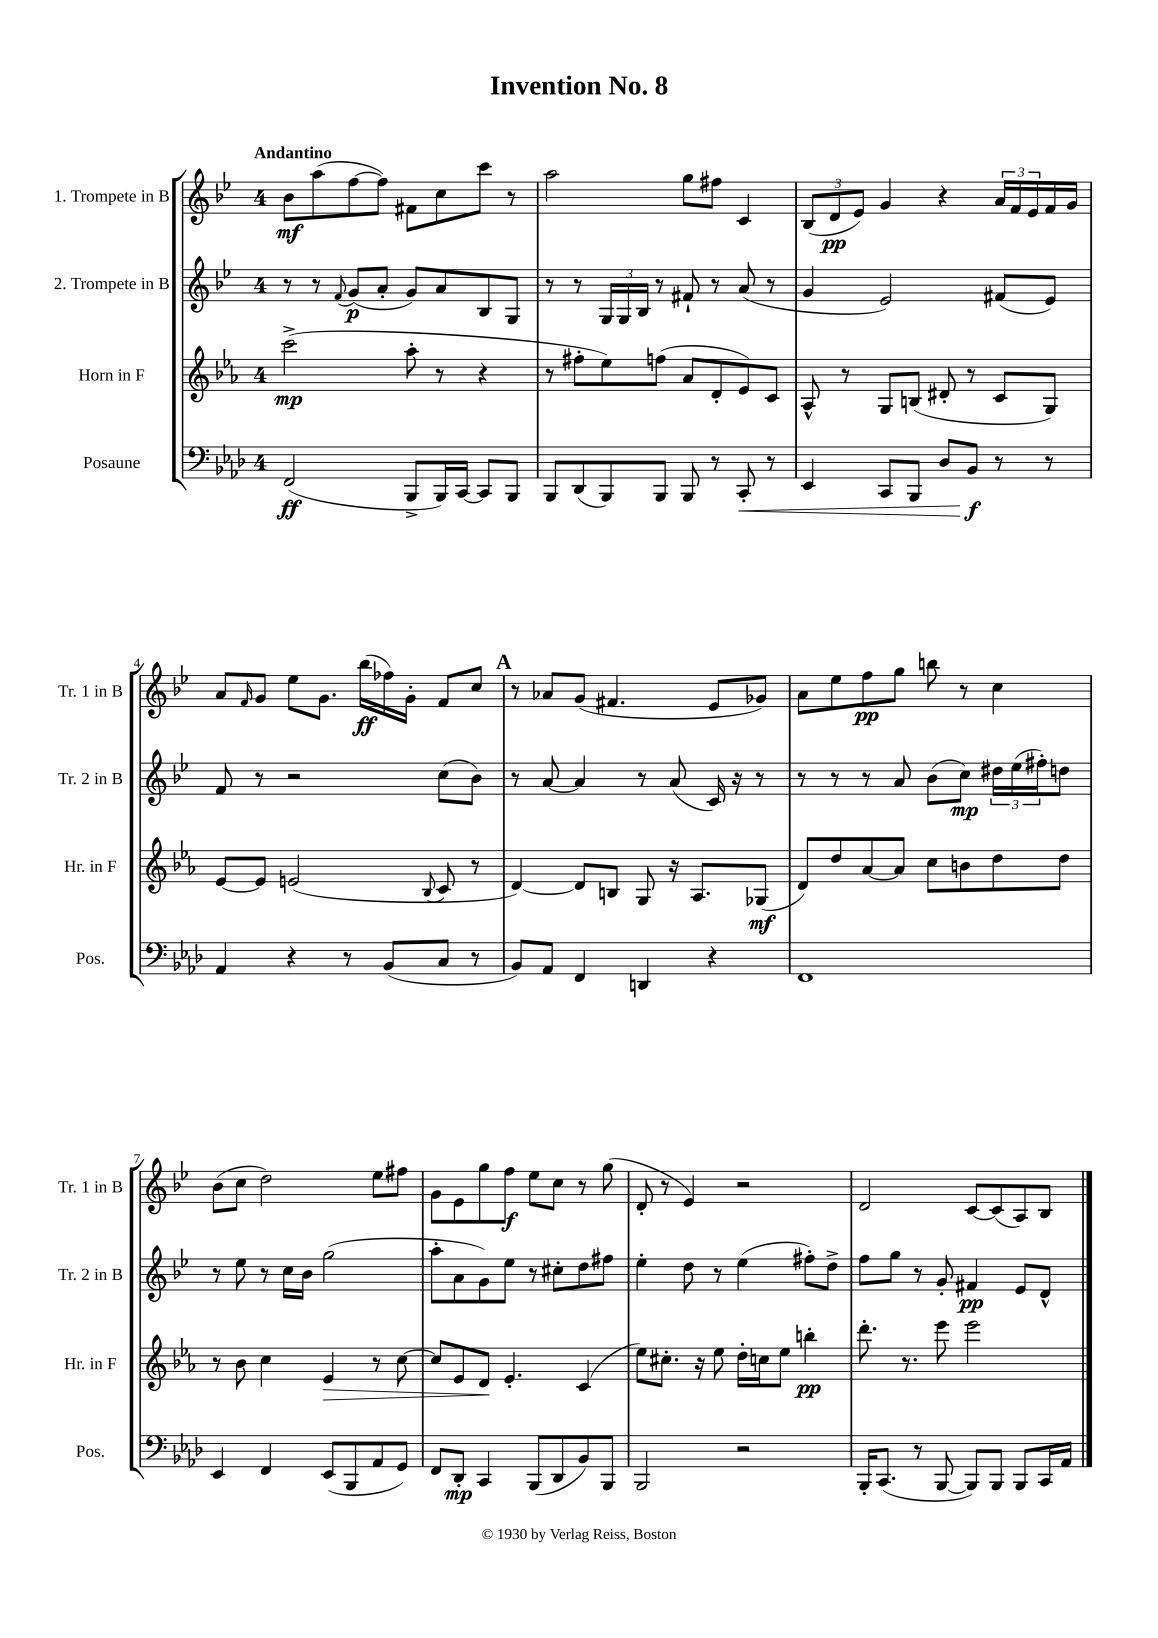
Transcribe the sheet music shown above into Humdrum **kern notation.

**kern	**kern	**kern	**kern
*staff4	*staff3	*staff2	*staff1
*clefF4	*clefG2	*clefG2	*clefG2
*k[b-e-a-d-]	*k[b-e-a-]	*k[b-e-]	*k[b-e-]
*M4/4	*M4/4	*M4/4	*M4/4
(2FF	(2ccc^	8r	8b-
.	.	8r	(8aa
.	.	8qqf	.
.	.	(8g	[8ff
.	.	8a'	8ff])
8BBB-^	8aa-'	8g)	8f#
16BBB-)	8r	8a	8cc
[16CC	.	.	.
8CC]	4r	8B-	8ccc
8BBB-	.	8G	8r
=	=	=	=
8BBB-	8r	8r	2aa
(8DD-	8ff#'	8r	.
8BBB-)	8ee-)	24G	.
.	.	24G	.
.	.	24B-	.
8BBB-	(8ff	8r	.
8BBB-	8a-	8f#`	8gg
8r	8d'	8r	8ff#
8CC'	8e-)	(8a	4c
8r	8c	8r	.
=	=	=	=
4EE-	8A-^^	4g	(12B-
.	.	.	12d
.	8r	.	.
.	.	.	12e-)
8CC	8G	2e-)	4g
8BBB-	(8B	.	.
8D-	8d#'	.	4r
8BB-	8r	.	.
8r	8c	(8f#	24a
.	.	.	24f
.	.	.	24e-
8r	8G)	8e-)	16f
.	.	.	16g
=	=	=	=
4AA-	[8e-	8f	8a
.	.	.	16qqf
.	8e-]	8r	8g
4r	(2e	2r	8ee-
.	.	.	8.g
8r	.	.	.
.	.	.	(16bb-
(8BB-	.	.	16ff-)
.	.	.	16g'
.	8qqB-	.	.
8C	8c	(8cc	8f
8r	8r	8b-)	8cc
=	=	=	=
8BB-)	[4d)	8r	8r
8AA-	.	[8a	8a-
4FF	8d]	4a]	(8g
.	8B	.	4.f#
4DD	8G	8r	.
.	16r	(8a	.
.	8.A-	.	.
4r	.	16c)	8e-
.	.	16r	.
.	(8G-	8r	8g-)
=	=	=	=
1FF	8d)	8r	8a
.	8dd	8r	8ee-
.	[8a-	8r	8ff
.	8a-]	8a	8gg
.	8cc	(8b-	8bb
.	8b	8cc)	8r
.	8dd	24dd#	4cc
.	.	(24ee-	.
.	.	24ff#')	.
.	8dd	8dd	.
=	=	=	=
4EE-	8r	8r	(8b-
.	8b-	8ee-	8cc
4FF	4cc	8r	2dd)
.	.	16cc	.
.	.	16b-	.
(8EE-	4e-	(2gg	.
8BBB-	.	.	.
8AA-	8r	.	8ee-
8GG)	[8cc	.	8ff#
=	=	=	=
8FF	8cc]	8aa'	8g
8DD-'	8e-	8a	8e-
4CC	8d	8g)	8gg
.	4.e-'	8ee-	8ff
(8BBB-	.	8r	8ee-
8DD-	.	8cc#'	8cc
8BB-)	(4c	8dd	8r
8BBB-	.	8ff#	(8gg
=	=	=	=
2BBB-	8ee-)	4ee-'	8d'
.	8.cc#'	.	8r
.	.	8dd	4e-)
.	16r	.	.
.	8ee-	8r	.
2r	16dd'	(4ee-	2r
.	16cc	.	.
.	8ee-	.	.
.	4bb'	8ff#')	.
.	.	8dd^	.
=	=	=	=
16BBB-'	8.ddd'	8ff	2d
(8.CC	.	.	.
.	.	8gg	.
.	8.r	.	.
8r	.	8r	.
[8BBB-	8eee-	8g'	.
8BBB-])	2eee-	4f#	[8c
8BBB-	.	.	(8c]
8BBB-	.	8e-	8A)
16CC	.	8d^^	8B-
16AA-	.	.	.
==	==	==	==
*-	*-	*-	*-
